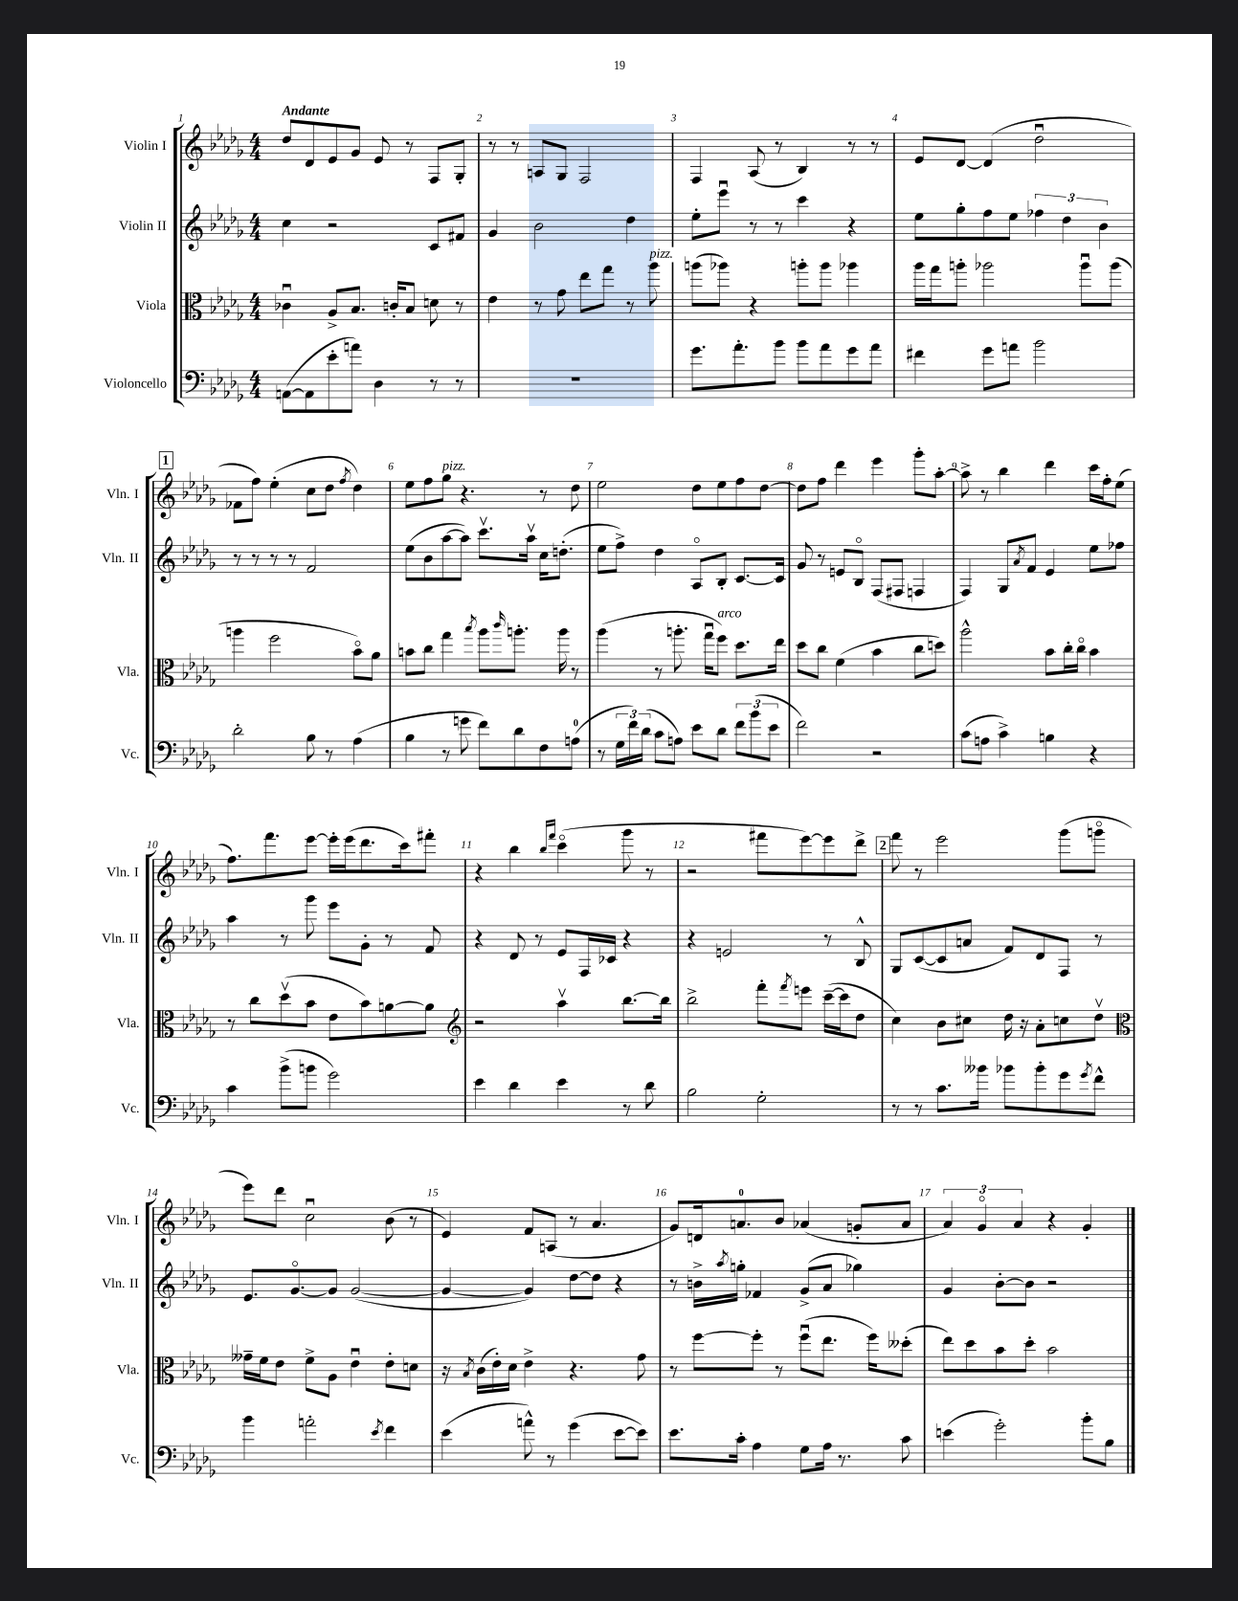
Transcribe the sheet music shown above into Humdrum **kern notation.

**kern	**kern	**kern	**kern
*part4	*part3	*part2	*part1
*staff4	*staff3	*staff2	*staff1
*I"Violoncello	*I"Viola	*I"Violin II	*I"Violin I
*I'Vc.	*I'Vla.	*I'Vln. II	*I'Vln. I
*clefF4	*clefC3	*clefG2	*clefG2
*k[b-e-a-d-g-]	*k[b-e-a-d-g-]	*k[b-e-a-d-g-]	*k[b-e-a-d-g-]
*M4/4	*M4/4	*M4/4	*M4/4
=1	=1	=1	=1
!	!	!	!LO:TX:a:B:t=Andante
([8AAn\L	4c-Xu\	4cc\	8dd-/L
8AA\]	.	.	8d-/
8e-'\	8A-^/L	2r	8e-/
8an\J)	8.B-/J	.	8g-/J
4D-\	.	.	8e-/
.	16cn'/KL	.	.
.	8B-/J	.	8r
8r	8dn\	8c/L	8F/L
8r	8r	8f#X/J	8G-'/J
=2	=2	=2	=2
1r	4e-\	4g-/	8r
.	.	.	8r
.	8r	2b-\	8An/L
.	8g-\	.	8G-/J
.	8ee-\L	.	2F/
.	8gg-\J	.	.
.	8r	4dd-\	.
!	!LO:TX:a:i:t=pizz.	!	!
.	8aa-\	.	.
=3	=3	=3	=3
8.g-\L	(8aan\L	8ee-'\L	4F/
.	8aa-X\J)	8eee-u\J	.
8.a-'\	.	.	.
.	4r	8r	(8A-/
8b-\J	.	8r	8r
8b-\L	8aan'\L	4ccc\	4B-/)
8a-\	8aa\J	.	.
8g-\	4aa-X\	4r	8r
8a-\J	.	.	8r
=4	=4	=4	=4
4f#X\	16aa-\LL	8ee-\L	8e-/L
.	16gg-\J	.	.
.	8aan'\J	8gg-'\	[8d-/J
8g-\L	2aa-X\	8ff\	(4d-/]
8an\J	.	8ee-\J	.
2b-\	.	6ff-X\	2dd-u\
.	.	6dd-\	.
.	8aa-u\L	.	.
.	.	6b-\	.
.	(8aa-\J	.	.
!!LO:LB:g=z
!!LO:REH:place=s1:t=1
=5	=5	=5	=5
2d-'\	4aan\	8r	8f-X\L
.	.	8r	8ff\J)
.	2ff\	8r	(4ee-'\
.	.	8r	.
8B-\	.	2f/	8cc\L
8r	.	.	8dd-\J
.	.	.	8qff/
(4A-\	8b-\L)	.	4dd-\)
.	8a-\J	.	.
=6	=6	=6	=6
4B-\	8bn\L	(8ee-\L	8ee-\L
.	8cc\J	8b-\	8ff\
!	!	!	!LO:TX:a:i:t=pizz.
8r	4gg-\	[8aa-\	8gg-\J
8gn\	.	8aa-\J])	4.r
.	8qbb-/	.	.
8f\L)	8aa-\L	8.cccv\L	.
.	16qqccc/	.	.
8d-\	8.aan'\J	.	.
.	.	16aa-v\Jk	.
8F\	.	16cc\KL	8r
.	16aa\	(8.ddn'\J	.
(8An\J	8r	.	8dd-\
=7	=7	=7	=7
8r	(4aa-\	8ee-\L	2ee-\
24G-\LL	.	8ff^\J)	.
24f\)	.	.	.
(24d-\JJ	.	.	.
8c\L	8r	4dd-\	.
8An\J)	8.aan'\	.	.
8e-\L	.	8A-/L	8dd-\L
.	16gg-u\KL	.	.
!	!LO:TX:a:i:t=arco	!	!
8d-\J	8ff\J)	8B-'/J	8ee-\
12f\L	8.dd-\L	[8.c/L	8ff\
(12b-\	.	.	.
.	.	.	[8dd-\J
12e-\J	.	.	.
.	16ee-\Jk	16c/Jk]	.
=8	=8	=8	=8
2f\)	8dd-\L	8g-/	8dd-\L]
.	8cc\J	8r	8ff\J
.	(4f\	8en/L	4ddd-\
.	.	8B-/J	.
2r	4b-\	(8F/L	4eee-\
.	.	8F#X/J	.
.	8cc\L	4Fn/	8ggg-'\L
.	8ddn\J)	.	[8aa-'\J
=9	=9	=9	=9
(8c\L	2aa-^^\	4F/)	8aa-^\]
8An\J	.	.	8r
4c^\)	.	8G-/L	4bb-\
.	.	8qa-/	.
.	.	8f/J	.
4Bn\	8b-\L	4e-/	4ddd-\
.	16cc'\L	.	.
.	16cc\JJ	.	.
4r	4b-\	8ee-\L	16ccc\LL
.	.	.	16ff'\J
.	.	8ff-X\J	(8ee-\J
!!LO:LB:g=z
=10	=10	=10	=10
4c\	8r	4aa-\	8.ff\L)
.	8cc\L	.	.
.	.	.	8.fff\
(8b-^\L	(8dd-v\	8r	.
8bn\J	8b-\J	8ggg-\	[8eee-\J
2g-\)	8e-\L	8eee-\L	16eee-'\LL]
.	.	.	(16eee-\J
.	8b-\)	8g-'\J	8.ddd-\
.	[8an\	8r	.
.	.	.	16ccc\k)
.	8a\J]	8f/	8fff#X'\J
=11	=11	=11	=11
*	*clefG2	*	*
4e-\	2r	4r	4r
4d-\	.	8d-/	4bb-\
.	.	8r	.
.	.	.	16qqbb-/LL
.	.	.	16qqfff/JJ
4e-\	4aa-v\	8e-/L	(4ccc\
.	.	16F/L	.
.	.	16c-X/JJ	.
8r	[8.bb-\L	4r	8ggg-\
8d-\	.	.	8r
.	16bb-\Jk]	.	.
=12	=12	=12	=12
2B-\	2bb-^\	4r	2r
.	.	2en/	.
2G-'\	8fff'\L	.	8fff#X\L
.	8qfff/	.	.
.	8eeen\J	.	[8eee-\)
.	([16ccc~\LL	8r	8eee-\]
.	16ccc\J]	.	.
.	8dd-\J	8B-^^/	8ddd-^\J
!!LO:REH:place=s1:t=2
=13	=13	=13	=13
8r	4cc\)	8G-/L	8fff\
8r	.	([8c/	8r
8.c\L	8b-\L	8c/]	2eee-\
.	8cc#X\J	8an/J	.
16b--X\Jk	.	.	.
8b-X\L	16dd-\	8f/L)	.
.	16r	.	.
8b-'\	8a-'\L	8d-/	.
8g-\	8ccn\	8F/J	(8ggg-\L
8qg-/	.	.	.
8f^^\J	8dd-v\J	8r	8gggn\J
!!LO:LB:g=z
=14	=14	=14	=14
*	*clefC3	*	*
4b-\	16g--X~\LL	8.e-/L	8eee-\L)
.	16f\J	.	.
.	8e-\J	.	8ddd-\J
.	.	[8.g-/	.
2an'\	8f^\L	.	2ccu\
.	8A-\J	8g-/J]	.
.	4e-u\	([2g-/	.
8qe-/	.	.	.
4f\	8e-'\L	.	(8b-\
.	8dn\J	.	8r
=15	=15	=15	=15
(4e-\	16r	4g-/_	4e-/)
.	8qB-/	.	.
.	(16c\LL	.	.
.	16e-'\)	.	.
.	16d-\JJ	.	.
8an^^\)	4e-^\	4g-/])	8f/L
8r	.	.	(8An/J
(4g-\	4.r	[8dd-\L	8r
.	.	8dd-\J]	4.a-/
[8e-\L	.	4r	.
8e-\J])	8g-\	.	.
=16	=16	=16	=16
8.e-\L	8r	8r	8g-/L)
.	[8ff\L	16bn^\LL	16dn/k
.	.	8qaa-/	.
16c'\Jk	.	16ggn'\JJ	8.an/
4A-\	8ff'\J]	4f-X/	.
.	8r	.	8b-/J
8G-\L	(8ffu\L	(8g-^/L	(4a-X/
16A-\Jk	8.ee-\J	8a-/J	.
8.r	.	.	.
.	.	4gg-X\)	8gn'/L
.	16ff\KL)	.	.
8c\	(8dd--X'\J	.	8a-/J
=17	=17	=17	=17
(4en\	8ee-\L)	4g-/	6a-/)
.	8dd-\	.	.
.	.	.	6g-/
2g-'\)	8b-\	[8b-'\L	.
.	.	.	6a-/
.	8dd-'\J	8b-\J]	.
.	2b-\	2r	4r
8b-'\L	.	.	4g-'/
8B-\J	.	.	.
==	==	==	==
*-	*-	*-	*-
